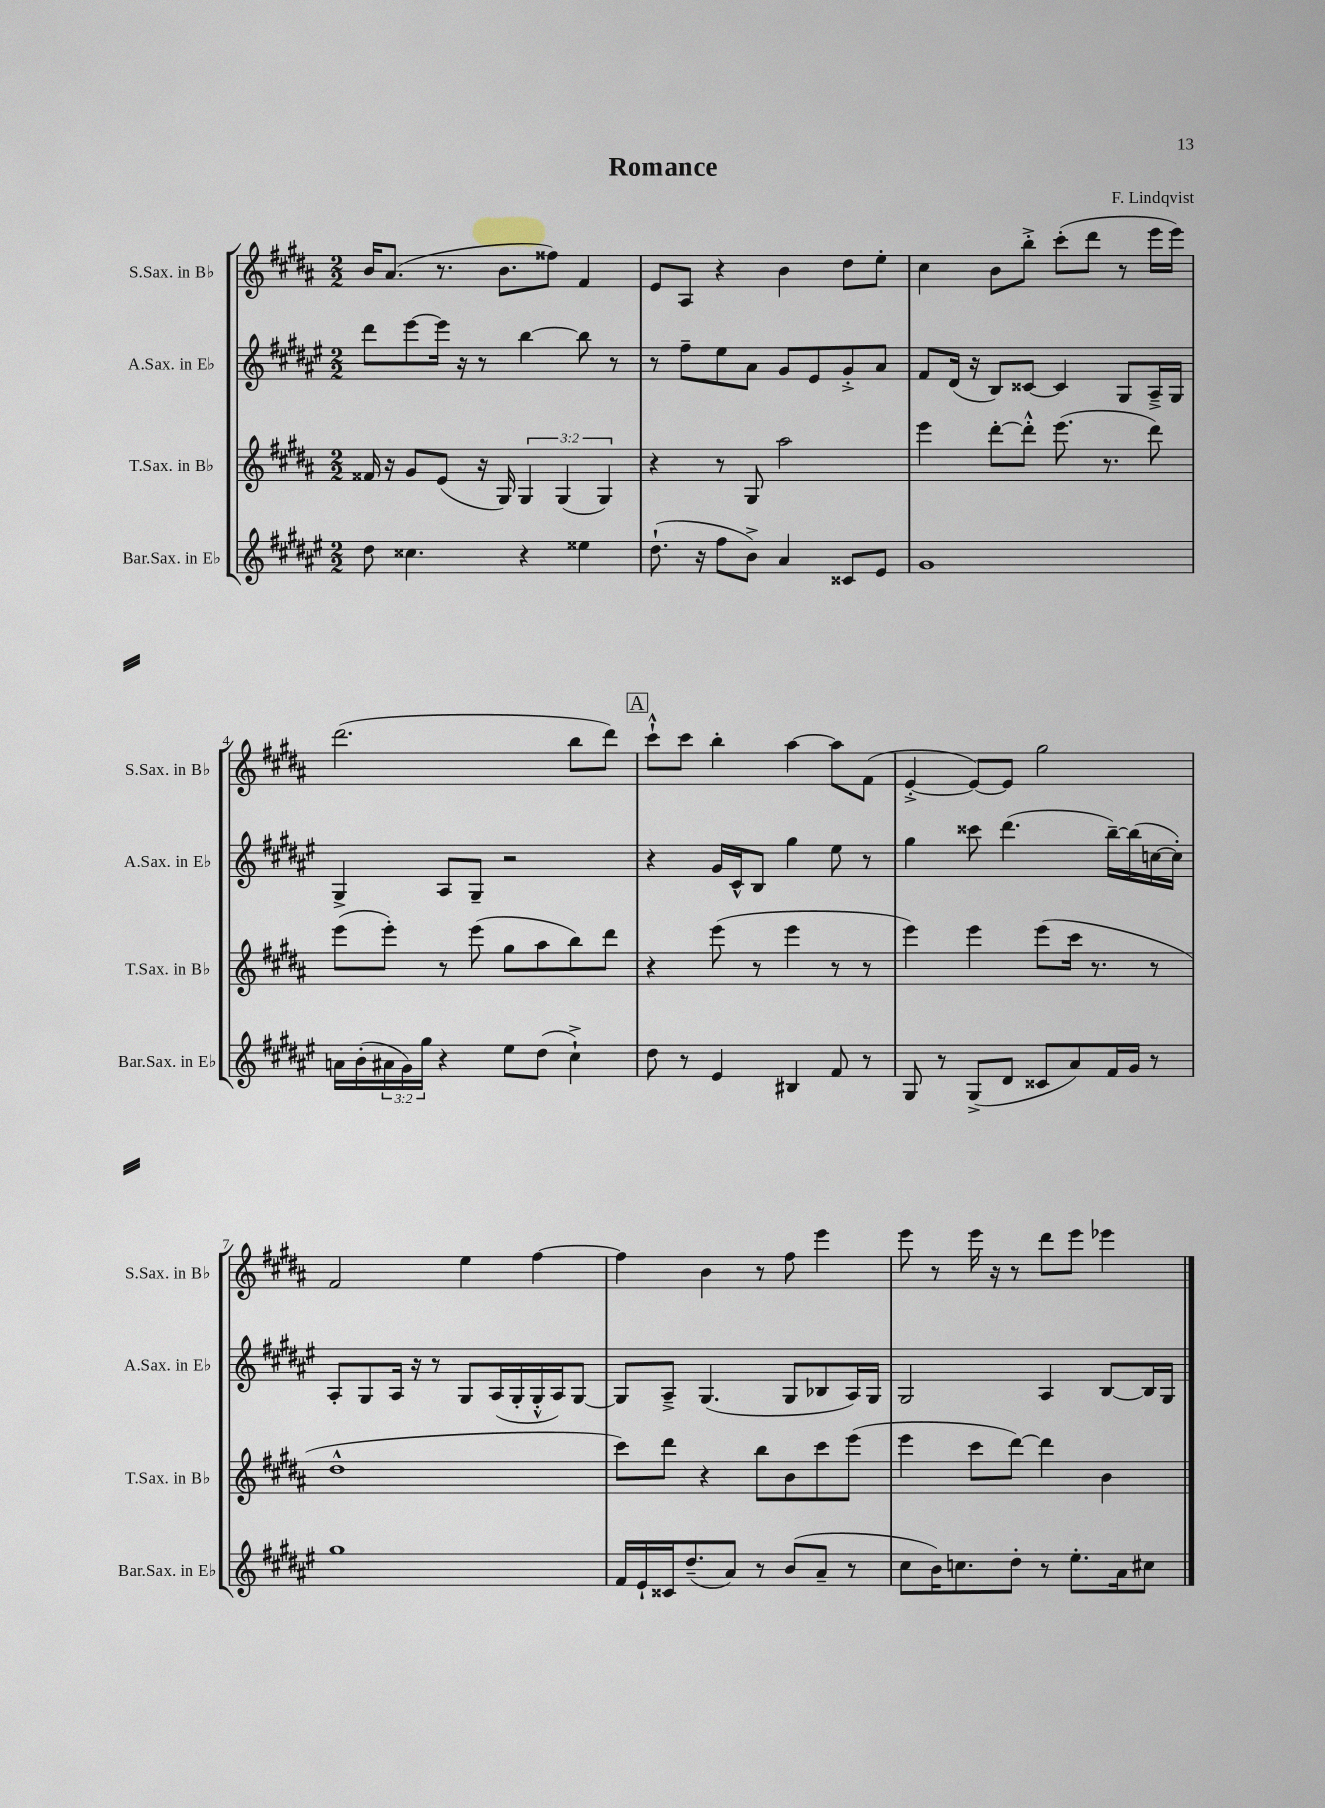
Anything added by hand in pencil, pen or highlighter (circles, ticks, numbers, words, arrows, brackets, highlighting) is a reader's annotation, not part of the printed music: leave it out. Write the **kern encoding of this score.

**kern	**kern	**kern	**kern
*part4	*part3	*part2	*part1
*staff4	*staff3	*staff2	*staff1
*I"Bar.Sax. in E♭	*I"T.Sax. in B♭	*I"A.Sax. in E♭	*I"S.Sax. in B♭
*I'Bar.Sax. in E♭	*I'T.Sax. in B♭	*I'A.Sax. in E♭	*I'S.Sax. in B♭
*clefG2	*clefG2	*clefG2	*clefG2
*k[f#c#g#d#a#e#]	*k[f#c#g#d#a#]	*k[f#c#g#d#a#e#]	*k[f#c#g#d#a#]
*M2/2	*M2/2	*M2/2	*M2/2
=1	=1	=1	=1
8dd#\	16f##X/	8ddd#\L	16b/KL
.	16r	.	(8.a#/J
4.cc##X\	8g#/L	[8eee#\	.
.	(8e/J	16eee#\Jk]	8.r
.	.	16r	.
.	16r	8r	.
.	16G#/)	.	8.b\L
4r	6G#/	[4bb\	.
.	.	.	8ff##X\J)
.	(6G#/	.	.
4ee##X\	.	8bb\]	4f#/
.	6G#/)	.	.
.	.	8r	.
=2	=2	=2	=2
(8.dd#`\	4r	8r	8e/L
.	.	8ff#~\L	8A#/J
16r	.	.	.
8ff#\L	8r	8ee#\	4r
8b^\J)	8G#/	8a#\J	.
4a#/	2aa#\	8g#/L	4b\
.	.	8e#/	.
8c##X/L	.	8g#'^/	8dd#\L
8e#/J	.	8a#/J	8ee'\J
=3	=3	=3	=3
1g#	4eee\	8f#/L	4cc#\
.	.	(16d#/Jk	.
.	.	16r	.
.	[8ddd#'\L	8B/L)	8b\L
.	8ddd#'^^\J]	[8c##X/J	8bb'^\J
.	(8.eee\	4c##/]	(8ccc#'\L
.	.	.	8ddd#\J
.	8.r	.	.
.	.	8G#/L	8r
.	8ddd#\)	16A#~^/L	16eee\LL
.	.	16G#/JJ	16eee\JJ)
!!LO:LB:g=z
=4	=4	=4	=4
16an\LL	(8eee\L	4G#^/	(2.ddd#\
(16b'\	.	.	.
24a#X\	8eee'\J)	.	.
24g#\)	.	.	.
24gg#\JJ	.	.	.
4r	8r	8A#/L	.
.	(8eee\	8G#~/J	.
8ee#\L	8gg#\L	2r	.
(8dd#\J	8aa#\	.	.
4cc#`^\)	8bb\)	.	8bb\L
.	8ddd#\J	.	8ddd#\J)
!!LO:REH:place=s1:t=A
=5	=5	=5	=5
8dd#\	4r	4r	8ccc#`^^\L
8r	.	.	8ccc#\J
4e#/	(8eee\	16g#/LL	4bb'\
.	.	16c#^^/J	.
.	8r	8B/J	.
4B#X/	4eee\	4gg#\	[4aa#\
8f#/	8r	8ee#\	8aa#\L]
8r	8r	8r	(8f#\J
=6	=6	=6	=6
8G#/	4eee\)	4gg#\	[4e'^/
8r	.	.	.
(8G#^/L	4eee\	8ccc##X\	8e/L_)
8d#/J	.	(4.ddd#\	8e/J]
8c##X/L	(8eee\L	.	2gg#\
8a#/)	16ccc#\Jk	.	.
.	8.r	.	.
16f#/L	.	[16bb~\LL)	.
16g#/JJ	.	(16bb\]	.
8r	8r	[16ccn\	.
.	.	16cc'\JJ])	.
!!LO:LB:g=z
=7	=7	=7	=7
1gg#	1dd#^^	8A#'/L	2f#/
.	.	8G#/	.
.	.	16A#/Jk	.
.	.	16r	.
.	.	8r	.
.	.	8G#/L	4ee\
.	.	(16A#/L	.
.	.	16G#'/	.
.	.	16G#'^^/	[4ff#\
.	.	16A#/J)	.
.	.	[8G#/J	.
=8	=8	=8	=8
16f#/LL	8ccc#\L)	8G#/L]	4ff#\]
16e#`/	.	.	.
16c##X/J	8ddd#\J	8A#~^/J	.
(8.dd#~/	.	.	.
.	4r	(4.G#/	4b\
8a#/J)	.	.	.
8r	8bb\L	.	8r
(8b/L	8b\	8G#/L	8ff#\
8a#~/J	8ccc#\	8B-X/	4eee\
8r	(8eee\J	16A#/L)	.
.	.	16G#/JJ	.
=9	=9	=9	=9
8cc#\L	4eee\	2G#/	8eee\
16b\K)	.	.	8r
8.ccn\	.	.	.
.	8ccc#\L	.	16eee\
.	.	.	16r
8dd#'\J	[8ddd#\J)	.	8r
8r	4ddd#\]	4A#/	8ddd#\L
8.ee#'\L	.	.	8eee\J
.	4b\	[8B/L	4eee-X\
16a#\k	.	.	.
8cc#X\J	.	16B/L]	.
.	.	16G#/JJ	.
==	==	==	==
*-	*-	*-	*-
